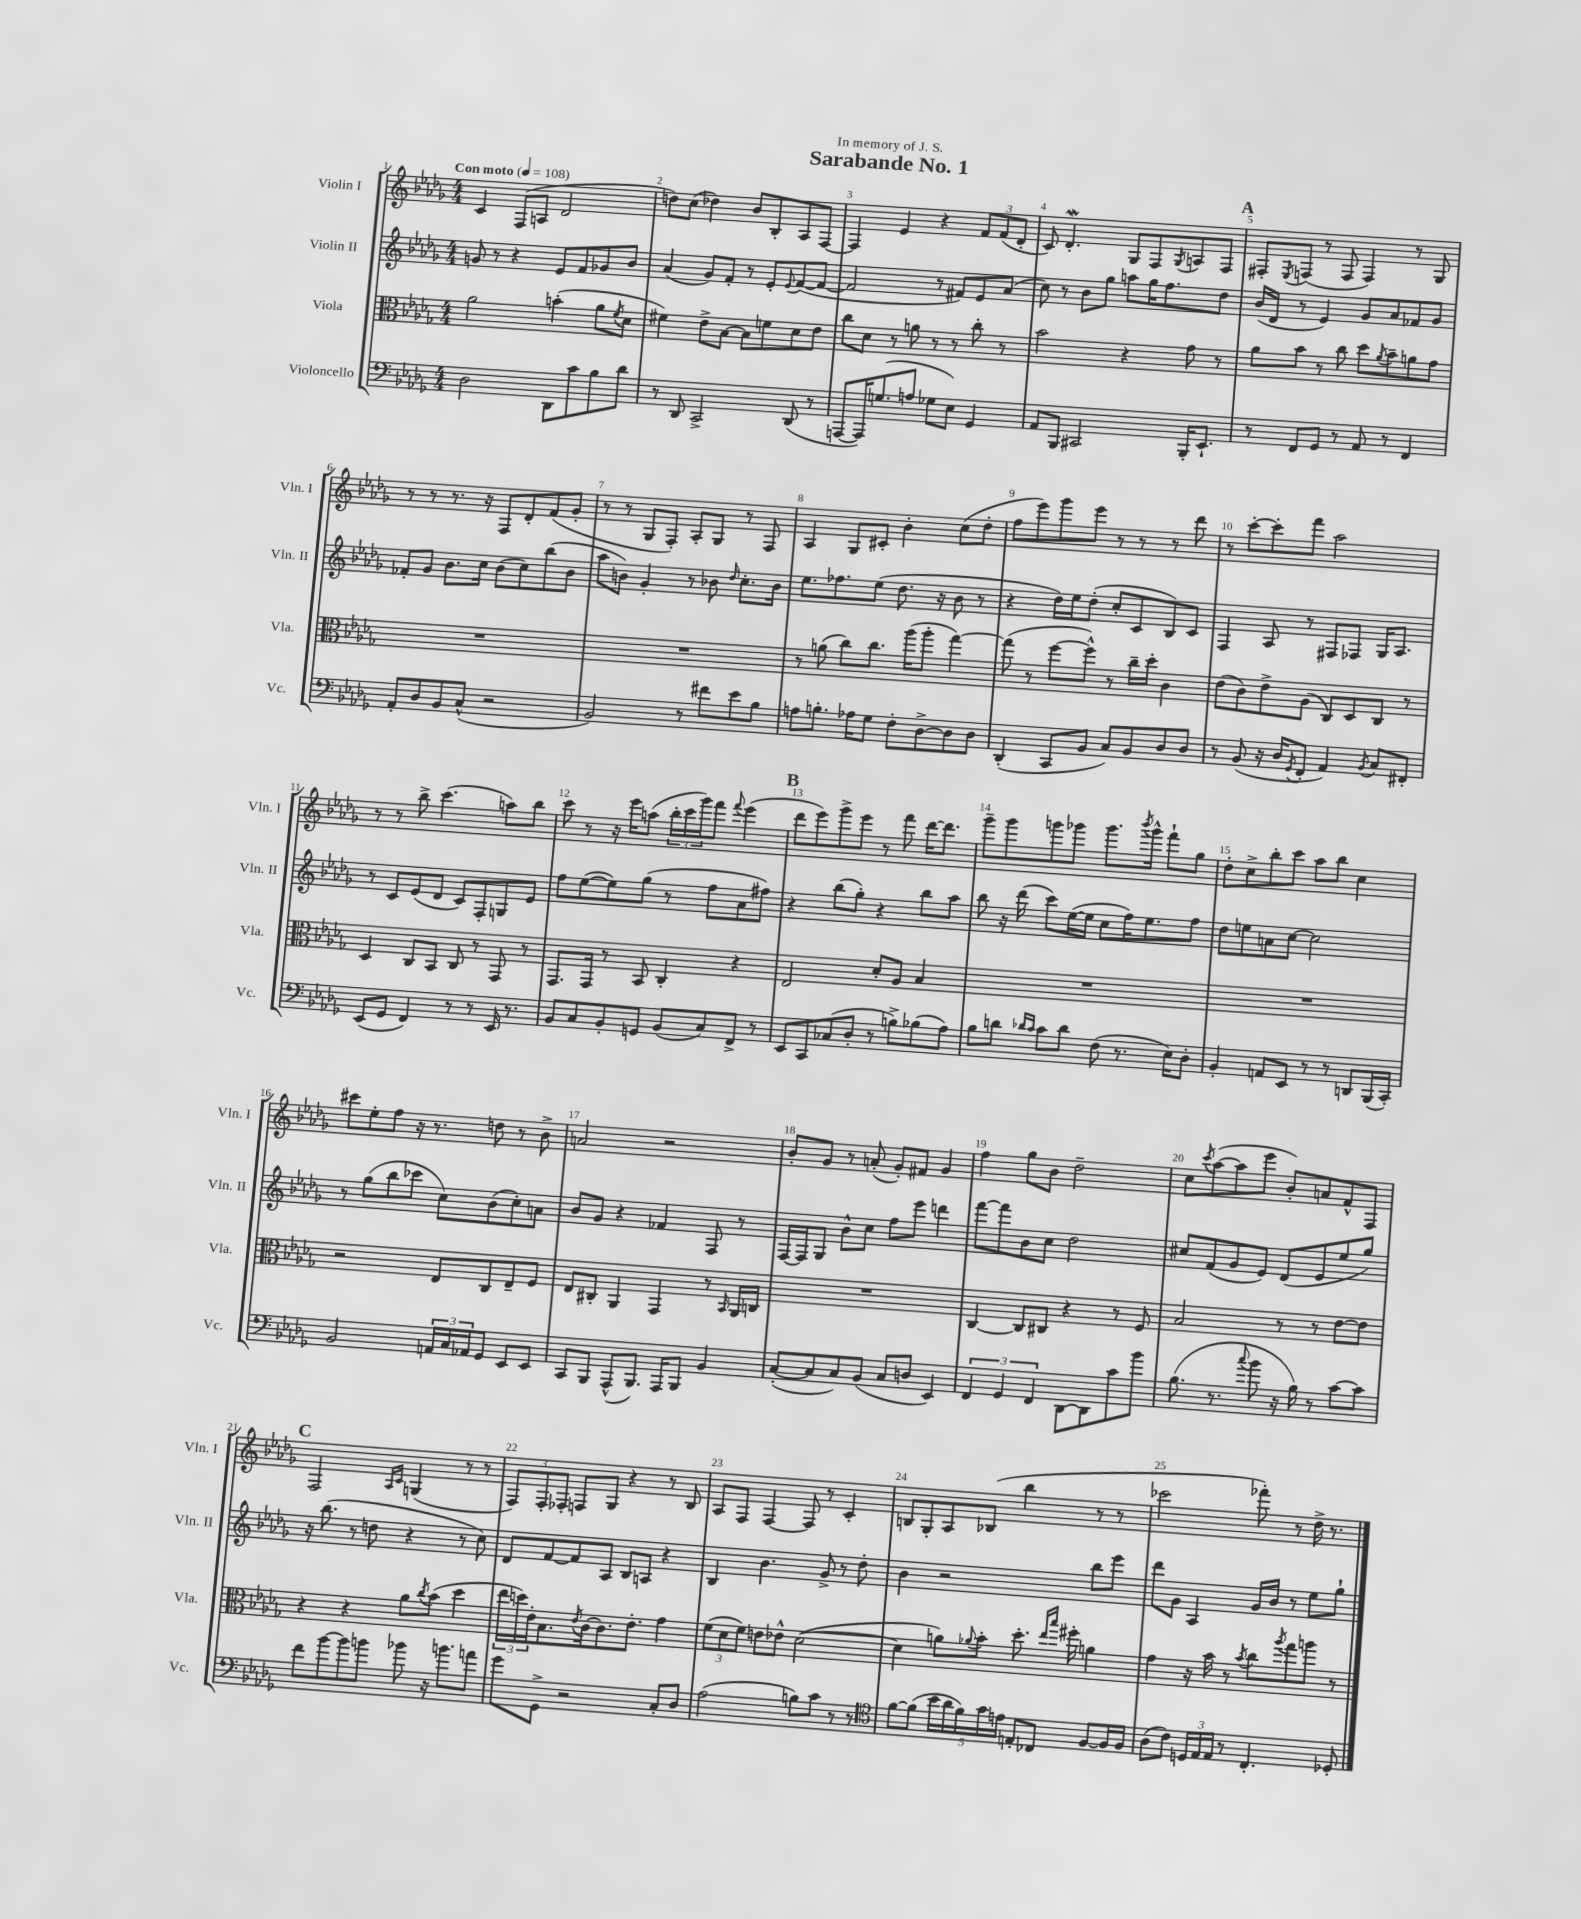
\header { title = "Sarabande No. 1" dedication = "In memory of J. S." }
<<
\new StaffGroup <<
\new Staff = "s0" \with { instrumentName = "Violin I" shortInstrumentName = "Vln. I" } {
    \clef treble \key des \major \numericTimeSignature \time 4/4 \tempo "Con moto" 4 = 108
    c'4 f8( a8 des'2 |
    d''8) c''8( des''4) bes'8 bes8-. aes8 f8~ |
    f4 ees'4 r4 \tuplet 3/2 { f'8 f'8( des'8-. } |
    c'8) des'4.-.\mordent ges8 f8 \acciaccatura { ges8 } a8 f8 |
    \mark \markup { \bold "A" } fis8-. \acciaccatura { ees8 } f8( r8 f8 f4) r8 ges8 |
    r8 r8 r8. r16 f8 des'8-. f'8( ges'8-. |
    r8 r8 ges8 f8-.) aes8-. ges8 r8 f8 |
    aes4 ges8 cis'8-. bes'4-. c''8( des''8-. |
    f''8 ees'''8) ges'''8 ees'''8 r8 r8 r8 des'''8 |
    r8 c'''8~-. c'''8-. f'''8 aes''2 |
    r8 r8 bes''8-> c'''4.( a''8) bes''8 |
    c'''8 r8 r16 ees'''16 a''8( \tuplet 3/2 { bes''16-. c'''16 ges'''16) } f'''8 \appoggiatura { f'''8 } ees'''4( |
    \mark \markup { \bold "B" } des'''8 ees'''8) ges'''8-> ees'''8 r8 f'''8 des'''16~ des'''8. |
    ges'''8-- ges'''8 g'''8 ges'''8 ges'''8. \acciaccatura { bes'''8 } ges'''16-^ f'''8-! ges''8 |
    des''8-. c''8-> bes''8-. c'''8 aes''8 bes''8 c''4 |
    cis'''8 ees''8-. f''8 r16 r8. d''8 r8 bes'8-> |
    a'2 r2 |
    bes'8-. ges'8 r8 a'8-.( ges'8-.) fis'8 ges'4 |
    f''4 ges''8 bes'8 des''2-- |
    c''8 \acciaccatura { c'''8 } aes''8~( aes''8 ees'''8 bes'8-.) a'8 f'8-^ f8 |
    \mark \markup { \bold "C" } f2 \grace { aes16 c'16 } g4( r8 r8 |
    \tuplet 3/2 { f8) f8-. fes8-. } f8 ges8 r4 r8 bes8 |
    aes8 f8 f4~ f8 r8 c'4-. |
    b8 ges8-. aes8 bes8( bes''4 r8 r8 |
    ces'''2 fes'''8-.) r8 des''16-> r8. \bar "|." |
}
\new Staff = "s1" \with { instrumentName = "Violin II" shortInstrumentName = "Vln. II" } {
    \clef treble \key des \major \numericTimeSignature \time 4/4
    g'8 r8 r4 ees'8 f'8 ges'8 bes'8 |
    aes'4( ges'8) f'8-. r8 ees'8-. \appoggiatura { ees'8 } f'8~( f'8~ |
    f'2 r8 fis'8) ees'8 aes'8( |
    c''8) r8 bes'8 ges''8 a''8 ges''16 f''8. des''8 |
    \mark \markup { \bold "A" } bes'16( des'16 r8 ees'4) ges'8 aes'8 fes'8 ges'8 |
    fes'8-. ges'8 bes'8. c''16 bes'8( c''8) bes''8( bes'8 |
    aes''8 b'8) ges'4-. r8 bes'8 \grace { des''16 } c''8.-. bes'16 |
    ees''8. fes''8. ees''8( des''8. r16 bes'8 r8 |
    r4 des''16) ees''16 des''8-.( c''8-. c'8 bes8) c'8 |
    f4 aes8 r8 fis8 fes8 ges16 aes8. |
    r8 c'8 ees'8( des'8 c'8) f8-. g8 ees'8 |
    f''8 ees''8~( ees''8) ges''8( r8 f''8 aes'8 fis''8) |
    \mark \markup { \bold "B" } r4 bes''8( ges''8-.) r4 bes''8 aes''8 |
    bes''8 r16 des'''16( c'''8) ees''16~( ees''16 c''8 f''16) ees''8. f''8 |
    des''8 e''8 a'8 c''8~ c''2 |
    r8 ges''8( bes''8 ces'''8 c''8) bes'8( c''8-.) a'8 |
    bes'8 ges'8 r4 fes'4 f8 r8 |
    f16~ f16 ges8 bes'8-^ c''8 f''8 ees'''8 d'''4 |
    f'''8~ f'''8 bes'8 c''8 des''2 |
    cis''8 f'8( ges'8 ees'8) des'8( ees'8 ees''8 ges''8) |
    \mark \markup { \bold "C" } r16 bes''8.( r8 d''8 r4 r8 c''8) |
    des'8 f'8~ f'8 aes8 bes8 a8 r4 |
    bes4 bes'4. ges'8-> r8 des''8-. |
    bes'4 r2 bes''8 ees'''8 |
    des'''8 ges'8 aes4 ges'16 bes'16 r8 ees''8 ges''8-! \bar "|." |
}
\new Staff = "s2" \with { instrumentName = "Viola" shortInstrumentName = "Vla." } {
    \clef alto \key des \major \numericTimeSignature \time 4/4
    aes'2 b'4-.( aes'8 \acciaccatura { f'8 } des'8 |
    fis'4) ees'8-> bes8~ bes8 f'8 des'8 ees'8 |
    c''8 des'8 r8 a'8 r8 r8 c''8-. r8 |
    bes'2 r4 ges'8 r8 |
    \mark \markup { \bold "A" } aes'8 bes'8 r8 c''8 des''8 \acciaccatura { aes'8 } bes'8-- a'8 ges'8 |
    R1 |
    R1 |
    r8 a'8( c''8) c''8. aes''16( aes''8-. ges''4~) |
    ges''8( r8 f''8~ f''8-^) r8 c''16-- des''16-. c'4 |
    ees'8( c'8) ees'8-> aes8( c8) des8 c8 r8 |
    des4 c8 bes,8 c8 r8 ges,8 r8 |
    ges,8. ges,16 r8 bes,8 c4-. r4 |
    \mark \markup { \bold "B" } ees2 des'8-. aes8 bes4 |
    R1 |
    R1 |
    r2 ees8 c8 ees8-- f8 |
    ees8 cis8-. aes,4 ges,4 r8 \grace { bes,16 } aes,16 c16 |
    R1 |
    c4~ c8 cis8 r4 r8 f8 |
    bes2 r8 r8 ees'8~ ees'8 |
    \mark \markup { \bold "C" } r4 r4 aes'8 \acciaccatura { c''8 } bes'8( des''4 |
    \tuplet 3/2 { ees''16 d''16) ees'16-. } bes8. \acciaccatura { ees'8 } c'16~ c'8. ees'8.-. ges'4 |
    \tuplet 3/2 { f'8( des'8 f'8) } e'8 ees'8-^ des'2~( |
    des'4 a'8) \appoggiatura { aes'8 } bes'8-. des''8.-. \grace { ees''16 bes''16 } fis''16-. a'4 |
    ges'4 r16 bes'16 r8 \acciaccatura { bes'8 } c''8 \acciaccatura { aes''8 } ges''8 a''8 r8 \bar "|." |
}
\new Staff = "s3" \with { instrumentName = "Violoncello" shortInstrumentName = "Vc." } {
    \clef bass \key des \major \numericTimeSignature \time 4/4
    des2 des,8 c'8 bes8 des'8 |
    r8 des,8 c,2-> des,8( r8 |
    a,,8~ a,,16) g8.( a8 ges8 ees8) ges,4 |
    aes,8 bes,,8 cis,2 bes,,16-. ees,8.-! |
    \mark \markup { \bold "A" } r8 f,8 ges,8 r8 aes,8 r8 f,4 |
    aes,8-. des8 bes,8 c8-^( r2 |
    bes,2) r8 fis'8 ees'8 bes8 |
    a8 b8.-. aes16 ges8 f8-. des8~-> des8 des8 |
    des,4-.( c,8 bes,8 c8) bes,8 des8 des8 |
    r8 bes,8( r16 des16 \acciaccatura { ges,8 } f,8-. aes,4) \acciaccatura { bes,8 } c8 fis,8-. |
    ees,8( ges,8 f,4) r8 r8 ees,16 r8. |
    bes,8 c8 bes,8-. g,8 bes,8( c8) f,8-> r8 |
    \mark \markup { \bold "B" } ees,8 c,8 ces8( des8-. r8 b8->) bes8( aes8) |
    bes8 d'8 \grace { des'16 c'16 } c'8 des'8 f8( r8. ees16) des8-. |
    bes,4-. a,8 ees,8 r8 r8 d,8 bes,,16( c,16-.) |
    bes,2 \tuplet 3/2 { a,16 c16 aes,16 } ges,8 ees,8 ees,8 |
    c,8 bes,,8 aes,,8-^( bes,,8.) aes,,16 bes,,8 bes,4 |
    c8~-.( c8 c8) bes,8( c8 d8 ees,4) |
    \tuplet 3/2 { f,4 ges,4 f,4 } des,8~ des,8 c'8 bes'8 |
    bes8.( r8. \appoggiatura { c''8 } bes'8 r16 bes16) r8 c'8~ c'8 |
    \mark \markup { \bold "C" } f'8 bes'8~ bes'8 b'8 bes'8 r16 b'8. a'8 |
    ges'8 ges,8-> r2 c8-. des8 |
    aes2( b8) c'8 r8 r8 |
    \clef tenor f'8~ f'8( \tuplet 5/4 { bes'16 aes'16 f'16) ges'16 e'16 } e8-. ces8 f8~ f16 f16 |
    aes8( c'8) \tuplet 3/2 { d16 ees16 ees16 } r8 c4.-. des8-. \bar "|." |
}
>>
>>
\layout { \context { \Score \override BarNumber.break-visibility = ##(#f #t #t) barNumberVisibility = #all-bar-numbers-visible } }
